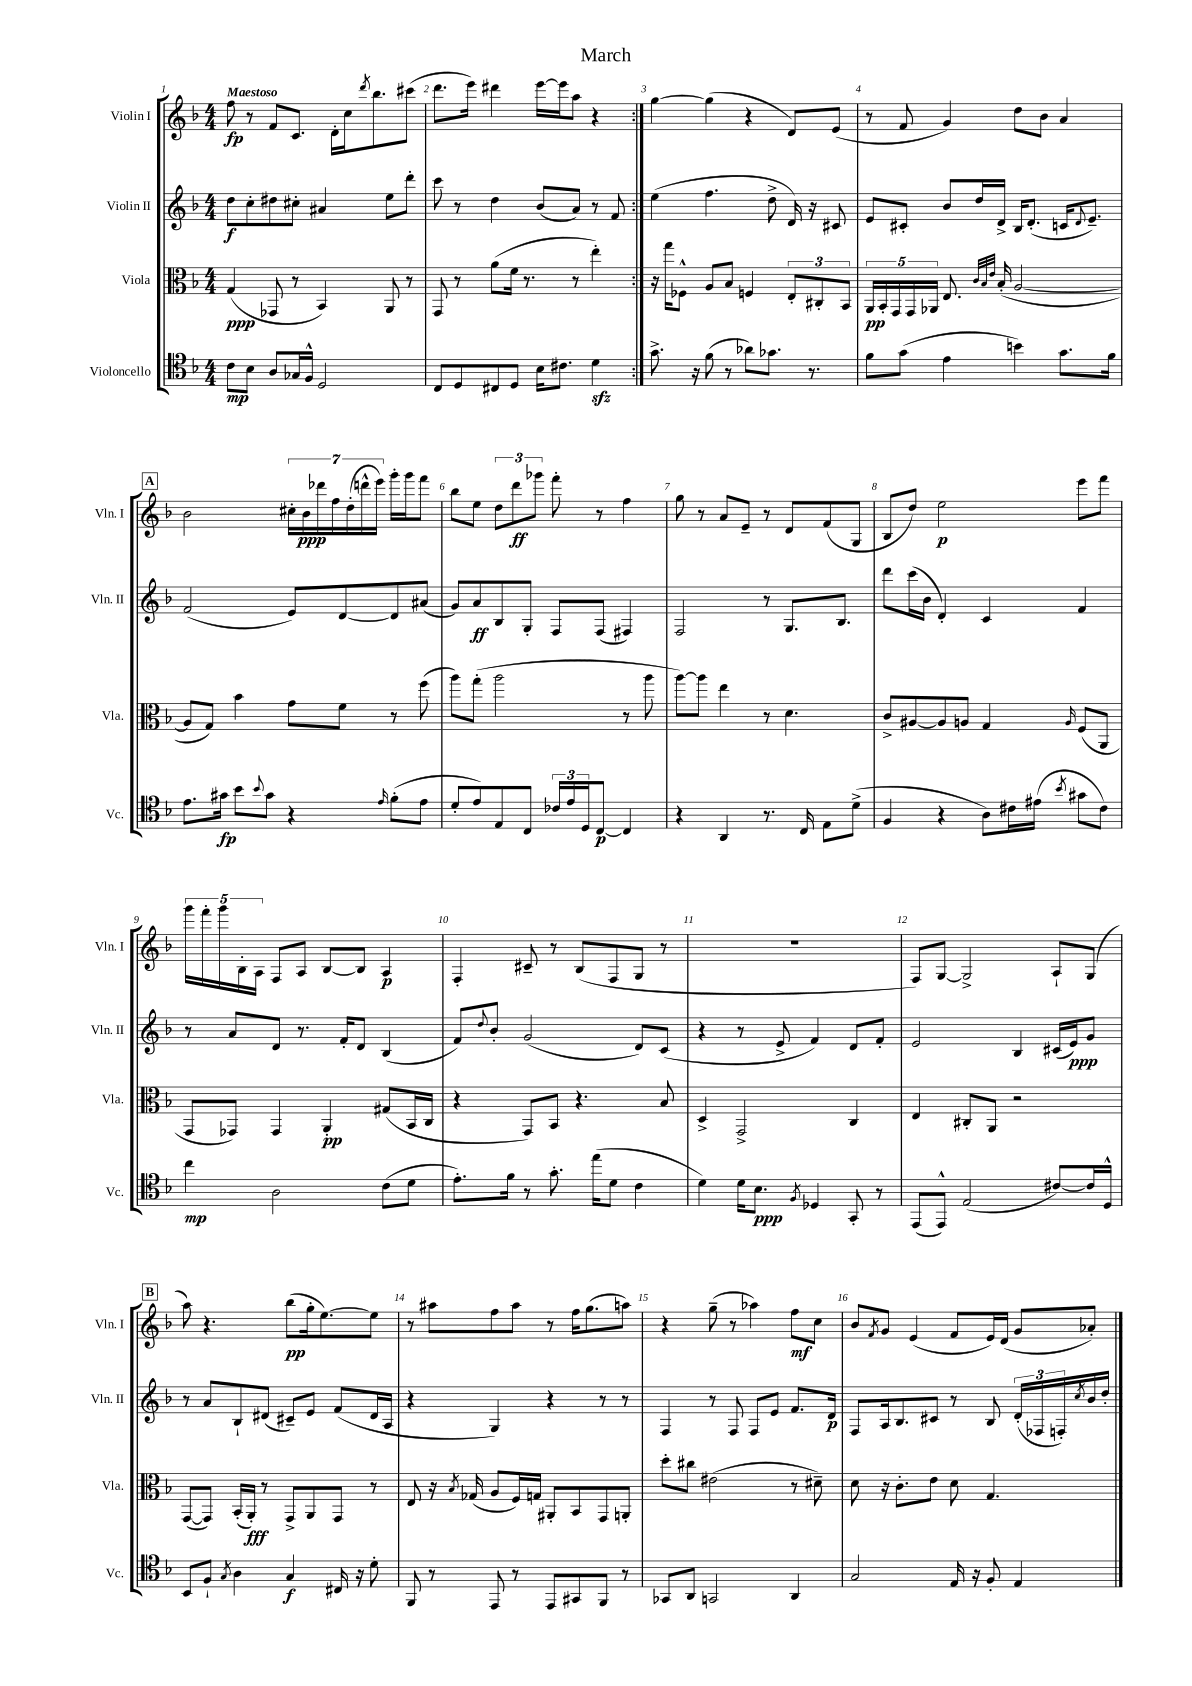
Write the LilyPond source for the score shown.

\header { title = "March" }
<<
\new StaffGroup <<
\new Staff = "s0" \with { instrumentName = "Violin I" shortInstrumentName = "Vln. I" } {
    \clef treble \key f \major \numericTimeSignature \time 4/4 \tempo "Maestoso"
    \repeat volta 2 { f''8\fp r8 f'8 c'8. d'16-. c''16 \acciaccatura { d'''8 } bes''8. cis'''8( |
    d'''8. e'''16) dis'''4 e'''16~ e'''16 a''8 r4 | }
    g''4~ g''4( r4 d'8) e'8( |
    r8 f'8 g'4) d''8 bes'8 a'4 |
    \mark \markup { \box "A" } bes'2 \tuplet 7/4 { cis''16-. bes'16\ppp des'''16 f''16 d''16-.( d'''16-^ e'''16) } g'''16-. g'''16 f'''8 |
    bes''8 e''8 \tuplet 3/2 { d''8 d'''8\ff ges'''8 } f'''8-. r8 f''4 |
    g''8 r8 a'8 e'8-- r8 d'8 f'8( g8 |
    bes8 d''8) e''2\p e'''8 f'''8 |
    \tuplet 5/4 { g'''16 f'''16-. g'''16 bes16-. a16 } f8 a8 bes8~ bes8 a4\p |
    f4-. cis'8-- r8 bes8( f8 g8 r8 |
    R1 |
    f8) g8~ g2-> a8-! g8( |
    \mark \markup { \box "B" } a''8) r4. bes''8\pp( g''16-. e''8.~) e''8 |
    r8 ais''8 f''8 ais''8 r8 f''16 g''8.( a''8) |
    r4 g''8--( r8 aes''4) f''8\mf c''8 |
    bes'8 \acciaccatura { f'8 } g'8 e'4( f'8 e'16) d'16( g'8 aes'8-.) \bar "|." |
}
\new Staff = "s1" \with { instrumentName = "Violin II" shortInstrumentName = "Vln. II" } {
    \clef treble \key f \major \numericTimeSignature \time 4/4
    \repeat volta 2 { d''8\f c''8-. dis''8 cis''8-. ais'4 e''8 d'''8-. |
    c'''8 r8 d''4 bes'8( a'8) r8 f'8 | }
    e''4( f''4. d''8-> d'16) r16 cis'8 |
    e'8 cis'8-. bes'8 d''16 d'16-> bes16 d'8.-.( c'16 \appoggiatura { d'8 } e'8.--) |
    \mark \markup { \box "A" } f'2( e'8) d'8~ d'8 ais'8( |
    g'8) a'8\ff bes8 g8-. f8 f8( fis4) |
    f2 r8 g8. bes8. |
    d'''8 c'''16( bes'16 d'4-.) c'4 f'4 |
    r8 a'8 d'8 r8. f'16-. d'8 bes4( |
    f'8) \appoggiatura { d''8 } bes'8-. g'2( d'8) c'8( |
    r4 r8 e'8-> f'4) d'8 f'8-. |
    e'2 bes4 cis'16( e'16\ppp) g'8 |
    \mark \markup { \box "B" } r8 a'8 bes8-! dis'8( cis'8--) e'8 f'8( dis'16 a16 |
    r4 g4) r4 r8 r8 |
    f4 r8 f8 f8 e'8 f'8. d'16\p |
    f8 a16 bes8. cis'8 r8 bes8 \tuplet 3/2 { d'16-.( fes16 f16-.) } \acciaccatura { c''8 } bes'16 d''16-. \bar "|." |
}
\new Staff = "s2" \with { instrumentName = "Viola" shortInstrumentName = "Vla." } {
    \clef alto \key f \major \numericTimeSignature \time 4/4
    \repeat volta 2 { g4\ppp( ges,8 r8 bes,4) a,8 r8 |
    g,8 r8 a'8( f'16 r8. r8 e''4-.) | }
    r16 g''16 fes8-^ a8 bes8 f4 \tuplet 3/2 { e8-. cis8-. bes,8 } |
    \tuplet 5/4 { a,16\pp bes,16-. g,16 g,16 aes,16 } e8. \grace { c'32 bes32 e'32 } bes16-.( a2~ |
    \mark \markup { \box "A" } a8 g8) bes'4 g'8 f'8 r8 f''8( |
    a''8) g''8-.( a''2 r8 a''8 |
    a''8~) a''8 e''4 r8 d'4. |
    c'8-> ais8~ ais8 a8 g4 \grace { a16 } f8( a,8 |
    g,8 ges,8) ges,4 a,4-.\pp gis8( bes,16 c16 |
    r4 g,8) bes,8 r4. bes8 |
    d4-> g,2-> c4 |
    e4 cis8-. a,8 r2 |
    \mark \markup { \box "B" } g,8~( g,8) bes,16-.( a,16-.\fff) r8 g,8-> a,8 g,8 r8 |
    e8 r16 \acciaccatura { bes8 } ges16( a8 f16) g16 ais,8-. bes,8 g,8 a,8-. |
    d''8-. cis''8 eis'2( r8 dis'8--) |
    d'8 r16 c'8.-. e'8 d'8 g4. \bar "|." |
}
\new Staff = "s3" \with { instrumentName = "Violoncello" shortInstrumentName = "Vc." } {
    \clef tenor \key f \major \numericTimeSignature \time 4/4
    \repeat volta 2 { c'8\mp bes8 a8 ges16 f16-^ d2 |
    c8 d8 cis8 d8 bes16 cis'8. d'4\sfz | }
    g'8.-> r16 f'8( r8 aes'8) ges'8. r8. |
    f'8 g'8( e'4 b'4) g'8. f'16 |
    \mark \markup { \box "A" } e'8. gis'16\fp bes'8 \appoggiatura { bes'8 } gis'8 r4 \grace { e'16 } f'8-.( e'8 |
    d'8-. e'8) e8 c8 \tuplet 3/2 { ces'16 e'16 d16 } c8~\p c4 |
    r4 a,4 r8. c16 e8 d'8->( |
    f4 r4 a8) cis'16 eis'16( \acciaccatura { bes'8 } gis'8 cis'8) |
    c''4\mp a2 c'8( d'8 |
    e'8.-.) f'16 r8 g'8.-. e''16( d'8 c'4 |
    d'4) d'16 bes8.\ppp \acciaccatura { f8 } des4 g,8-. r8 |
    e,8( e,8-^) e2( cis'8~) cis'16 d16-^ |
    \mark \markup { \box "B" } bes,8 f8-! \acciaccatura { g8 } a4 g4\f cis16 r16 d'8-. |
    f,8 r8 e,8 r8 e,8 gis,8 f,8 r8 |
    ges,8 a,8 g,2 a,4 |
    g2 e16 r16 f8-. e4 \bar "|." |
}
>>
>>
\layout { \context { \Score \override BarNumber.break-visibility = ##(#f #t #t) barNumberVisibility = #all-bar-numbers-visible } }
